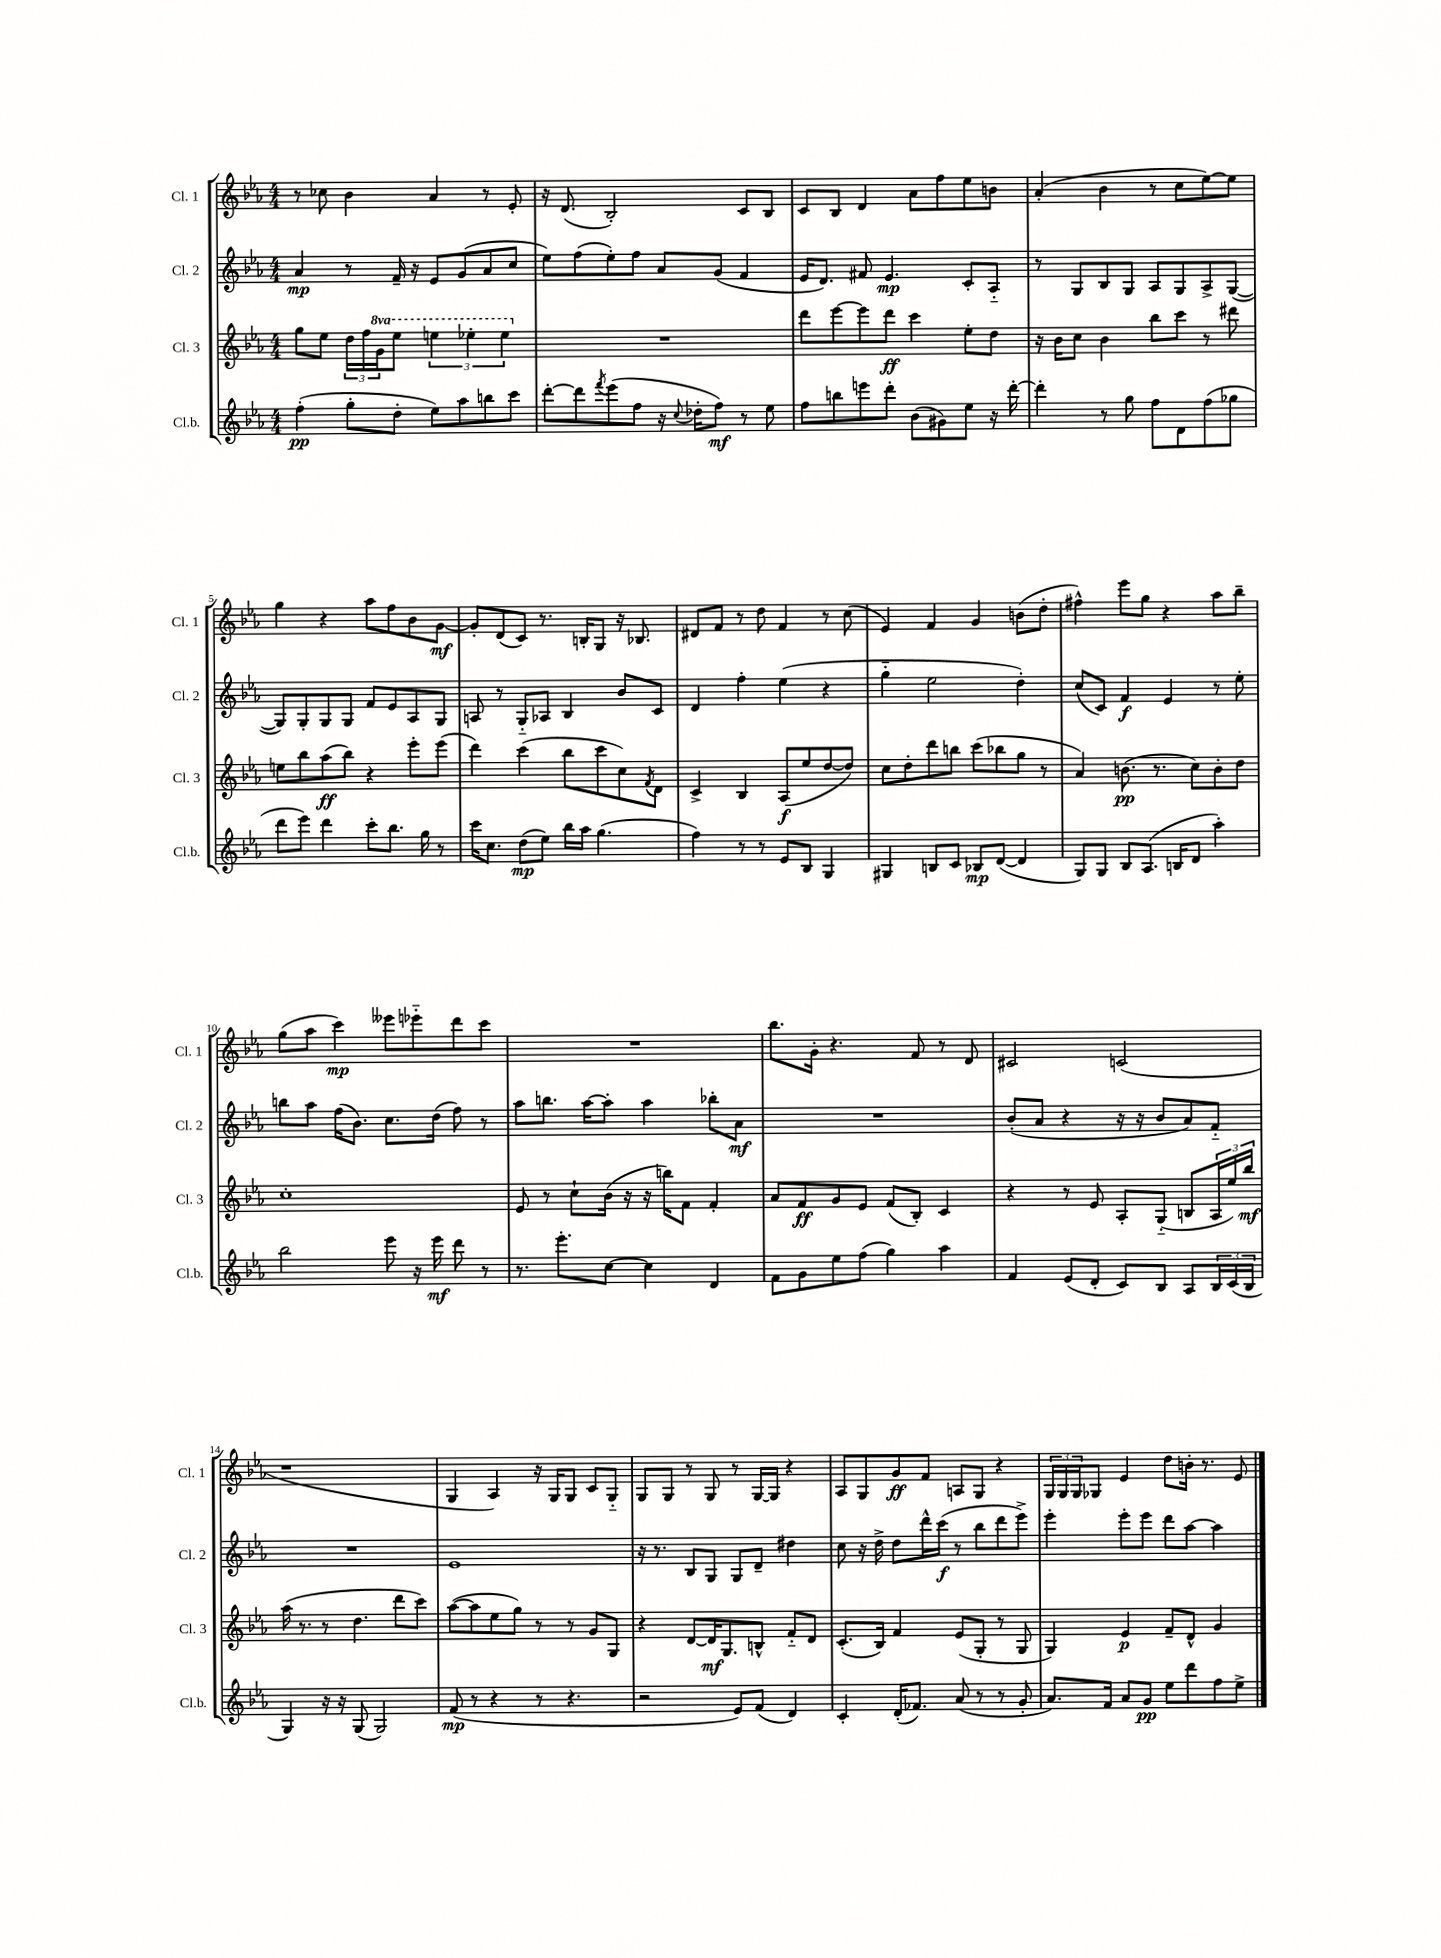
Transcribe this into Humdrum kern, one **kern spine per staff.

**kern	**dynam	**kern	**dynam	**kern	**dynam	**kern	**dynam
*part4	*part4	*part3	*part3	*part2	*part2	*part1	*part1
*staff4	*staff4	*staff3	*staff3	*staff2	*staff2	*staff1	*staff1
*I"Cl.b.	*	*I"Cl. 3	*	*I"Cl. 2	*	*I"Cl. 1	*
*I'Cl.b.	*	*I'Cl. 3	*	*I'Cl. 2	*	*I'Cl. 1	*
*clefG2	*	*clefG2	*	*clefG2	*	*clefG2	*
*k[b-e-a-]	*	*k[b-e-a-]	*	*k[b-e-a-]	*	*k[b-e-a-]	*
*M4/4	*	*M4/4	*	*M4/4	*	*M4/4	*
=1	=1	=1	=1	=1	=1	=1	=1
(4ff'\	pp	8gg\L	.	4a-/	mp	8r	.
.	.	8ee-\J	.	.	.	8cc-X\	.
8gg'\L	.	24dd\LL	.	8r	.	4b-\	.
.	.	24ff\	.	.	.	.	.
*	*	*8va	*	*	*	*	*
.	.	24gg\J	.	.	.	.	.
8dd'\J	.	8eee-\J	.	16f~/	.	.	.
.	.	.	.	16r	.	.	.
8ee-\L)	.	6eeen\	.	8e-/L	.	4a-/	.
8aa-\	.	.	.	(8g/	.	.	.
.	.	6eee-X'\	.	.	.	.	.
8bbn\	.	.	.	8a-/	.	8r	.
.	.	6eee-\	.	.	.	.	.
8ccc\J	.	.	.	8cc/J	.	8e-'/	.
=2	=2	=2	=2	=2	=2	=2	=2
*	*	*X8va	*	*	*	*	*
[8ddd'\L	.	1r	.	8ee-\L)	.	16r	.
.	.	.	.	.	.	(8.d/	.
8ddd\]	.	.	.	(8ff\	.	.	.
8qfff/	.	.	.	.	.	.	.
(8eee-\	.	.	.	8ee-'\)	.	2B-'/)	.
8ff\J	.	.	.	8ff\J	.	.	.
16r	.	.	.	8a-/L	.	.	.
8qqcc/	.	.	.	.	.	.	.
16dd-X'\KL	.	.	.	.	.	.	.
8ff\J)	mf	.	.	(8g/J	.	.	.
8r	.	.	.	4f/	.	8c/L	.
8ee-\	.	.	.	.	.	8B-/J	.
=3	=3	=3	=3	=3	=3	=3	=3
8ff\L	.	8ddd\L	.	16e-/KL	.	8c/L	.
.	.	.	.	8.d/J)	.	.	.
8bbn\	.	[8eee-\	.	.	.	8B-/J	.
8eeen\	.	8eee-\]	.	8f#X/	.	4d/	.
8ddd'\J	.	8ddd\J	ff	4.e-/	mp	.	.
(8b-\L	.	4ccc\	.	.	.	8a-\L	.
8g#X\)	.	.	.	.	.	8ff\	.
8ee-\J	.	8ee-'\L	.	8c'/L	.	8ee-\	.
16r	.	8dd\J	.	8A-/J	.	8bn\J	.
[16ddd'\	.	.	.	.	.	.	.
=4	=4	=4	=4	=4	=4	=4	=4
4ddd'\]	.	16r	.	8r	.	(4a-'/	.
.	.	16b-\KL	.	.	.	.	.
.	.	8cc\J	.	8G/L	.	.	.
8r	.	4b-\	.	8B-/	.	4b-\	.
8gg\	.	.	.	8G/J	.	.	.
8ff\L	.	8bb-\L	.	8A-/L	.	8r	.
8d\	.	8ccc\J	.	8G/	.	8cc\L	.
(8ff\	.	8r	.	8A-^/	.	[8ee-\)	.
8gg-X\J	.	8ddd#X\	.	([8G/J	.	8ee-\J]	.
!!LO:LB:g=z
=5	=5	=5	=5	=5	=5	=5	=5
8ddd\L	.	8een\L	.	8G/L])	.	4gg\	.
8eee-\J)	.	8bb-\	.	8G'/	.	.	.
4ddd\	.	(8aa-\	ff	8G/	.	4r	.
.	.	8bb-\J)	.	8G/J	.	.	.
8ccc'\L	.	4r	.	8f/L	.	8aa-\L	.
8.bb-\J	.	.	.	8e-/	.	8ff\	.
.	.	8eee-'\L	.	8A-/	.	8b-\	.
16gg\	.	.	.	.	.	.	.
8r	.	(8eee-\J	.	8G/J	.	[8g\J	mf
=6	=6	=6	=6	=6	=6	=6	=6
16ccc\KL	.	4ddd\)	.	8An/	.	8g'/L]	.
8.cc\J	.	.	.	.	.	.	.
.	.	.	.	8r	.	(8d/	.
(8dd\L	mp	(4ccc\	.	8G/L	.	8c/J)	.
8ee-\J)	.	.	.	8A-X/J	.	8.r	.
16bb-\LL	.	8bb-\L	.	4B-/	.	.	.
16aa-\JJ	.	.	.	.	.	16Bn'/KL	.
(4.gg\	.	8ccc\	.	.	.	8G/J	.
.	.	8cc\)	.	8b-/L	.	16r	.
.	.	.	.	.	.	8.B-X/	.
.	.	8qf/	.	.	.	.	.
.	.	8d\J	.	8c/J	.	.	.
=7	=7	=7	=7	=7	=7	=7	=7
4ff\)	.	4c^/	.	4d/	.	8d#X/L	.
.	.	.	.	.	.	8f/J	.
8r	.	4B-/	.	4ff'\	.	8r	.
8r	.	.	.	.	.	8dd\	.
8e-/L	.	(8A-/L	f	(4ee-\	.	4f/	.
8B-/J	.	8ee-/	.	.	.	.	.
4G/	.	[8dd/	.	4r	.	8r	.
.	.	8dd/J])	.	.	.	(8cc\	.
=8	=8	=8	=8	=8	=8	=8	=8
4G#X/	.	8cc\L	.	4gg\	.	4e-/)	.
.	.	8dd'\	.	.	.	.	.
8Bn/L	.	8ddd\	.	2ee-\	.	4f/	.
8c/J	.	8bbn\J	.	.	.	.	.
8B-X/L	mp	(8ccc\L	.	.	.	4g/	.
([8d/J	.	8bb-X\	.	.	.	.	.
4d/]	.	8gg\J	.	4dd'\)	.	(8bn\L	.
.	.	8r	.	.	.	8dd'\J	.
=9	=9	=9	=9	=9	=9	=9	=9
8G/L)	.	4a-/)	.	(8cc/L	.	4ff#X^^\)	.
8G/J	.	.	.	8c/J)	.	.	.
8B-/L	.	(8.bn\	pp	4f/	f	8eee-\L	.
(8.A-/J	.	.	.	.	.	8gg\J	.
.	.	8.r	.	.	.	.	.
.	.	.	.	4e-/	.	4r	.
16Bn/KL	.	.	.	.	.	.	.
8d/J	.	8cc\L)	.	.	.	.	.
4aa-'\)	.	8b'\	.	8r	.	8aa-\L	.
.	.	8dd\J	.	8ee-'\	.	8bb-~\J	.
!!LO:LB:g=z
=10	=10	=10	=10	=10	=10	=10	=10
2bb-\	.	1cc'	.	8bbn\L	.	(8gg\L	.
.	.	.	.	8aa-\J	.	8aa-\J	.
.	.	.	.	(16ff\KL	.	4ccc\)	mp
.	.	.	.	8.b-\J)	.	.	.
8eee-\	.	.	.	8.cc\L	.	8eee--X\L	.
16r	.	.	.	.	.	8eee-X\	.
16eee-\	mf	.	.	(16dd\Jk	.	.	.
8ddd\	.	.	.	8ff\)	.	8ddd\	.
8r	.	.	.	8r	.	8ccc\J	.
=11	=11	=11	=11	=11	=11	=11	=11
8.r	.	8e-/	.	8aa-\L	.	1r	.
.	.	8r	.	8.bbn\J	.	.	.
8.eee-'\L	.	.	.	.	.	.	.
.	.	8cc`\L	.	.	.	.	.
.	.	.	.	[16aa-\KL	.	.	.
[8cc\J	.	(16b-\Jk	.	8aa-'\J]	.	.	.
.	.	16r	.	.	.	.	.
4cc\]	.	16r	.	4aa-\	.	.	.
.	.	16bbn\KL)	.	.	.	.	.
.	.	8f\J	.	.	.	.	.
4d/	.	4f'/	.	8bb-X'\L	.	.	.
.	.	.	.	8a-\J	mf	.	.
=12	=12	=12	=12	=12	=12	=12	=12
8f\L	.	8a-/L	.	1r	.	8.bb-\L	.
8g\	.	8f/	ff	.	.	.	.
.	.	.	.	.	.	16g'\Jk	.
8ee-\	.	8g/	.	.	.	4.r	.
(8ff\J	.	8e-/J	.	.	.	.	.
4gg\)	.	(8f/L	.	.	.	.	.
.	.	8B-'/J)	.	.	.	8f/	.
4aa-\	.	4c/	.	.	.	8r	.
.	.	.	.	.	.	8d/	.
=13	=13	=13	=13	=13	=13	=13	=13
4f/	.	4r	.	(8b-'/L	.	2c#X/	.
.	.	.	.	8a-/J	.	.	.
(8e-/L	.	8r	.	4r	.	.	.
8d'/J	.	8e-/	.	.	.	.	.
8c/L)	.	8A-'/L	.	16r	.	(2cn/	.
.	.	.	.	16r	.	.	.
8B-/J	.	(8G/J	.	8b-/L	.	.	.
8A-/L	.	8Bn/L	.	8a-/)	.	.	.
24B-/L	.	24A-/L	.	8f/J	.	.	.
(24c/	.	24ee-/)	.	.	.	.	.
24B-/JJ	.	24bb-/JJ	mf	.	.	.	.
!!LO:LB:g=z
=14	=14	=14	=14	=14	=14	=14	=14
4G/)	.	(16aa-\	.	1r	.	1r	.
.	.	8.r	.	.	.	.	.
16r	.	8r	.	.	.	.	.
16r	.	.	.	.	.	.	.
(8G/	.	4.dd\	.	.	.	.	.
2G/)	.	.	.	.	.	.	.
.	.	8ddd\L	.	.	.	.	.
.	.	8ccc\J)	.	.	.	.	.
=15	=15	=15	=15	=15	=15	=15	=15
(8f/	mp	([8aa-\L	.	1e-	.	4G/	.
8r	.	8aa-\]	.	.	.	.	.
4r	.	8ee-\	.	.	.	4A-/)	.
.	.	8gg\J)	.	.	.	.	.
8r	.	8r	.	.	.	16r	.
.	.	.	.	.	.	16G/KL	.
4.r	.	8r	.	.	.	8G/J	.
.	.	8g/L	.	.	.	8c/L	.
.	.	8G/J	.	.	.	8G/J	.
=16	=16	=16	=16	=16	=16	=16	=16
2r	.	4r	.	16r	.	8G/L	.
.	.	.	.	8.r	.	.	.
.	.	.	.	.	.	8G/J	.
.	.	[8d/L	.	8B-/L	.	8r	.
.	.	16d/K]	mf	8G/J	.	8G/	.
.	.	8.G/	.	.	.	.	.
8e-/L)	.	.	.	8G/L	.	8r	.
(8f/J	.	8Bn^^/J	.	8d~/J	.	[16G/LL	.
.	.	.	.	.	.	16G/JJ]	.
4d/)	.	8f/L	.	4dd#X\	.	4r	.
.	.	8d/J	.	.	.	.	.
=17	=17	=17	=17	=17	=17	=17	=17
4c'/	.	(8.c'/L	.	8cc\	.	8A-/L	.
.	.	.	.	16r	.	8G/	.
.	.	16B-/Jk)	.	16dd^\	.	.	.
(16d'/KL	.	4f/	.	8dd\L	.	8g/	ff
8.f-X/J)	.	.	.	.	.	.	.
.	.	.	.	16ddd^^\L	.	8f/J	.
.	.	.	.	(16ccc\JJ	f	.	.
(8a-/	.	(8e-/L	.	8r	.	8An/L	.
8r	.	8G'/J	.	8bb-\L	.	8G/J	.
8r	.	8r	.	8ddd\	.	4r	.
8g'/	.	8G/	.	8eee-^\J)	.	.	.
=18	=18	=18	=18	=18	=18	=18	=18
8.a-/L)	.	4G/)	.	4eee-'\	.	24G/LL	.
.	.	.	.	.	.	24G/	.
.	.	.	.	.	.	24G/J	.
.	.	.	.	.	.	8G-X/J	.
16f/Jk	.	.	.	.	.	.	.
8a-/L	.	4e-/	p	8eee-'\L	.	4e-/	.
8g/J	pp	.	.	8eee-\J	.	.	.
8ee-\L	.	8f~/L	.	8ddd\L	.	8dd\L	.
8ddd\	.	8d^^/J	.	[8aa-\J	.	16bn'\Jk	.
.	.	.	.	.	.	8.r	.
8ff\	.	4g/	.	4aa-\]	.	.	.
8ee-^\J	.	.	.	.	.	8e-/	.
==	==	==	==	==	==	==	==
*-	*-	*-	*-	*-	*-	*-	*-
